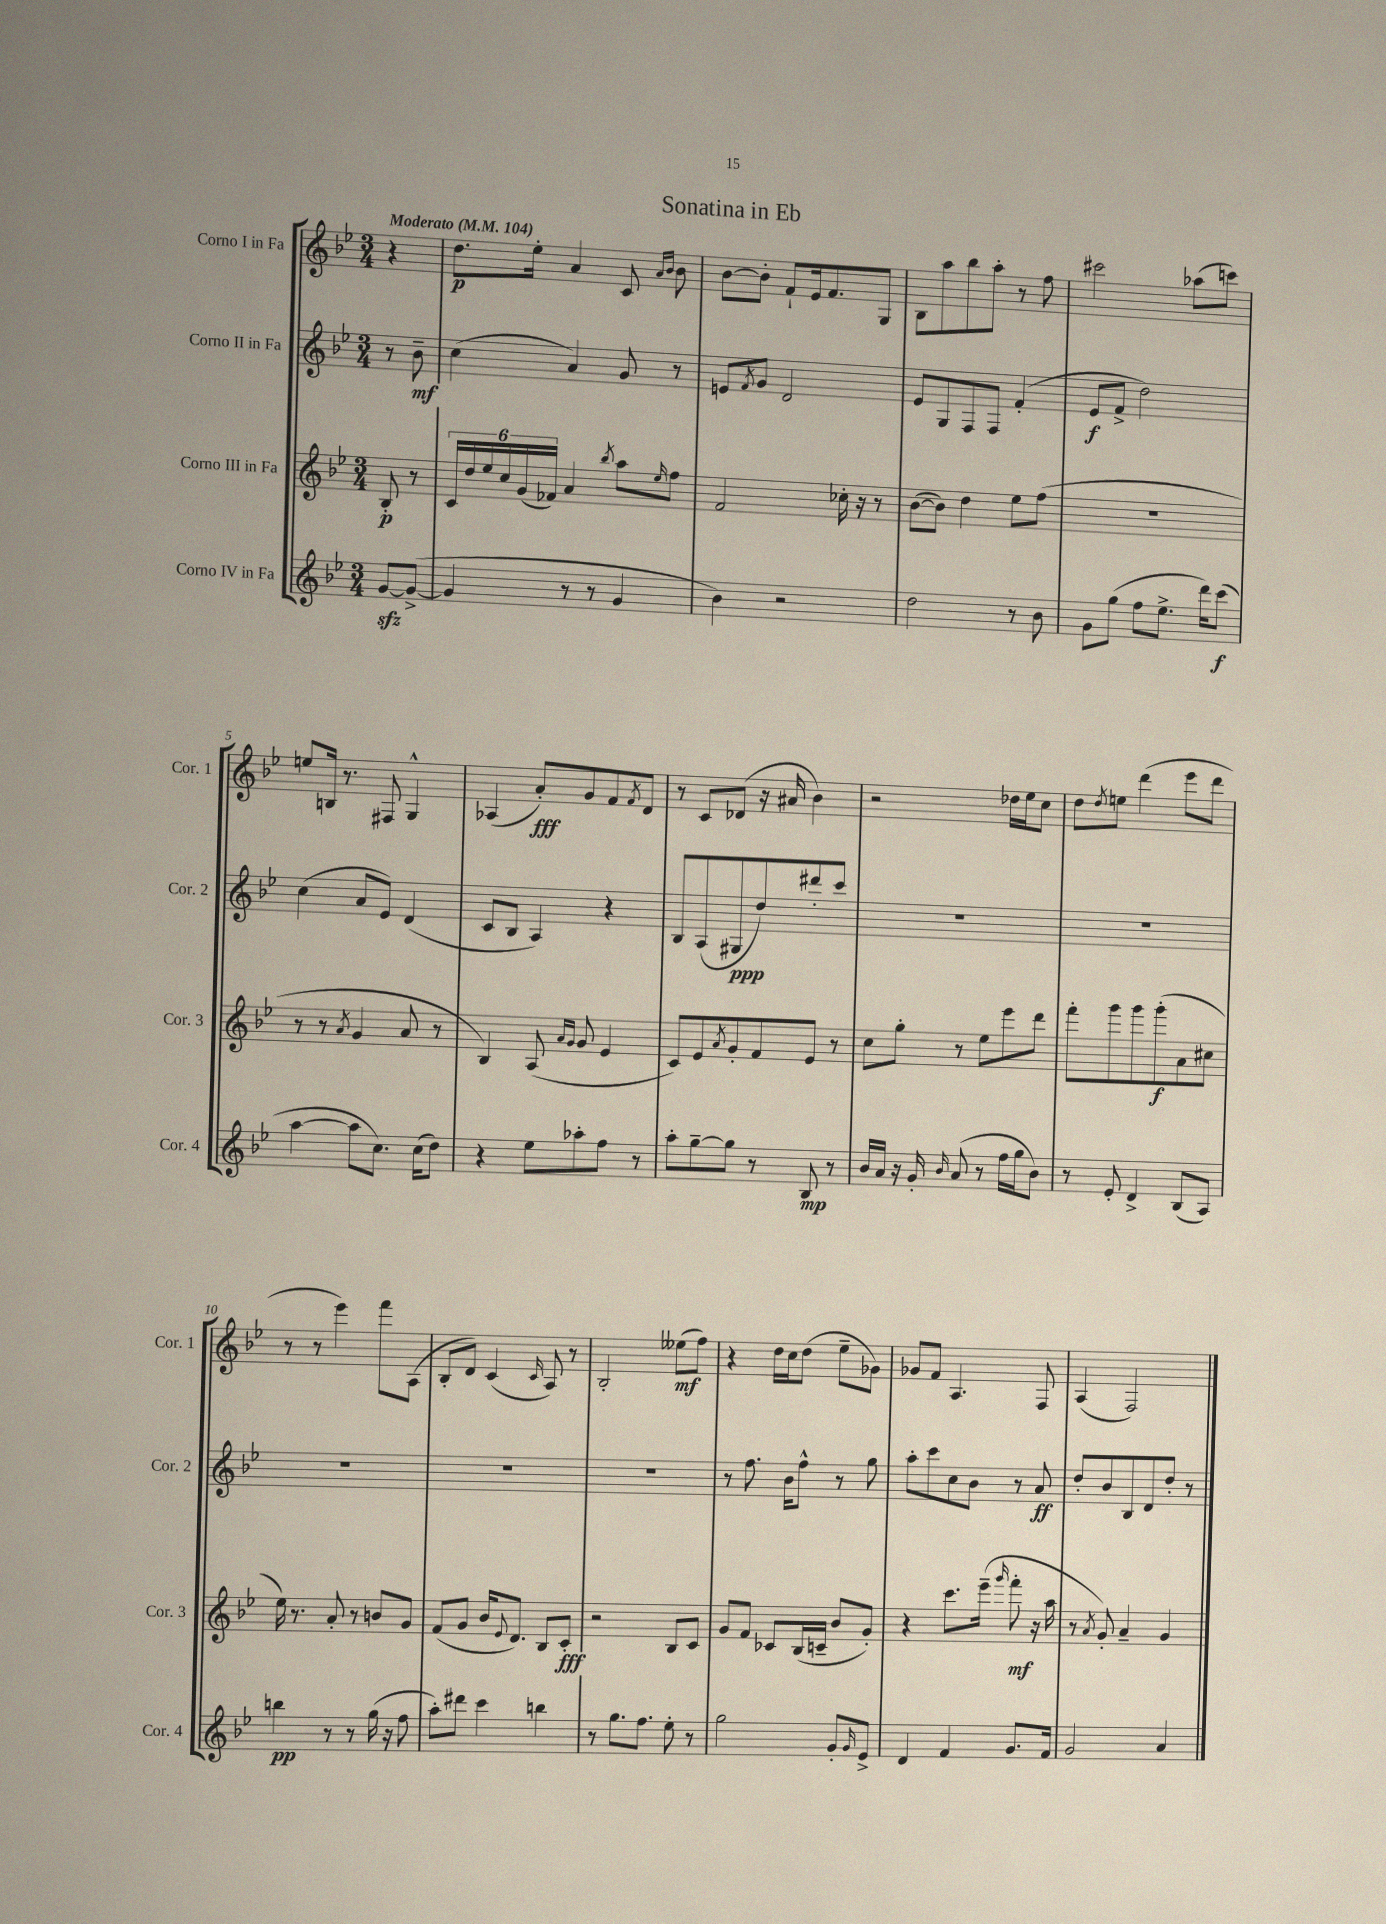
\header { title = "Sonatina in Eb" }
<<
\new StaffGroup <<
\new Staff = "s0" \with { instrumentName = "Corno I in Fa" shortInstrumentName = "Cor. 1" } {
    \clef treble \key bes \major \numericTimeSignature \time 3/4 \partial 4 \tempo "Moderato" 4 = 104
    r4 |
    d''8.\p ees''16-. a'4 c'8 \grace { a'16 bes'16 } bes'8 |
    bes'8~ bes'8-. f'8-! ees'16 f'8. g8 |
    bes8 a''8 bes''8 a''8-. r8 f''8 |
    cis'''2 aes''8( c'''8) |
    e''8 b16 r8. fis8 g4-^ |
    aes4( a'8-.\fff) g'8 f'8 \acciaccatura { f'8 } d'8 |
    r8 c'8 des'8( r16 ais'16 bes'4) |
    r2 des''16 ees''16 c''8 |
    d''8 \acciaccatura { d''8 } e''8 d'''4( ees'''8 d'''8 |
    r8 r8 ees'''4) f'''8 a8( |
    bes8-. d'8) c'4( \grace { c'16 } a8) r8 |
    bes2-. eeses''8\mf( f''8) |
    r4 d''16 c''16 d''8( ees''8-- ges'8) |
    ges'8 f'8 a4. f8 |
    a4( f2) \bar "|." |
}
\new Staff = "s1" \with { instrumentName = "Corno II in Fa" shortInstrumentName = "Cor. 2" } {
    \clef treble \key bes \major \numericTimeSignature \time 3/4 \partial 4
    r8 bes'8--\mf |
    c''4( a'4) g'8 r8 |
    e'8 \acciaccatura { f'8 } g'8 d'2 |
    ees'8 g8 f8 f8 f'4-.( |
    ees'8\f f'8-> d''2) |
    c''4( a'8 ees'8) d'4( |
    c'8 bes8 a4) r4 |
    bes8 a8( gis8\ppp d''8) dis'''8-. c'''8 |
    R2. |
    R2. |
    R2. |
    R2. |
    R2. |
    r8 f''8. bes'16 f''8-^ r8 g''8 |
    a''8-. c'''8 c''8 bes'8 r8 a'8\ff |
    d''8-. bes'8 bes8 d'8 d''8-. r8 \bar "|." |
}
\new Staff = "s2" \with { instrumentName = "Corno III in Fa" shortInstrumentName = "Cor. 3" } {
    \clef treble \key bes \major \numericTimeSignature \time 3/4 \partial 4
    bes8-.\p r8 |
    \tuplet 6/4 { c'16 d''16 ees''16 c''16 g'16( fes'16) } a'4 \acciaccatura { bes''8 } a''8 \grace { ees''16 } f''8 |
    f'2 ces''16-. r16 r8 |
    bes'8~( bes'8) d''4 ees''8 f''8( |
    R2. |
    r8 r8 \acciaccatura { a'8 } g'4 a'8 r8 |
    bes4) a8( \grace { a'16 g'16 } g'8 ees'4 |
    c'8) ees'8 \acciaccatura { a'8 } g'8-. f'8 ees'8 r8 |
    c''8 g''8-. r8 ees''8 ees'''8 d'''8 |
    f'''8-. g'''8 g'''8 g'''8-.\f( a'8 cis''8 |
    ees''16) r8. a'8-. r8 b'8 g'8 |
    f'8( g'8 bes'16 \appoggiatura { ees'8 } d'8.) bes8 c'8-.\fff |
    r2 bes8 c'8 |
    g'8 f'8 ces'8 bes16( c'16-- bes'8 g'8-.) |
    r4 c'''8. ees'''16--( \grace { g'''16 } f'''8-.\mf r16 a''16 |
    r8 \acciaccatura { a'8 } g'8-.) a'4-- g'4 \bar "|." |
}
\new Staff = "s3" \with { instrumentName = "Corno IV in Fa" shortInstrumentName = "Cor. 4" } {
    \clef treble \key bes \major \numericTimeSignature \time 3/4 \partial 4
    g'8~\sfz g'8~->( |
    g'4 r8 r8 g'4 |
    bes'4) r2 |
    d''2 r8 bes'8 |
    g'8 g''8( f''8 ees''8.-> d'''16) c'''8\f( |
    a''4~ a''8 c''8.) c''16( d''8) |
    r4 ees''8 aes''8-. f''8 r8 |
    a''8-. g''8~-- g''8 r8 bes8\mp r8 |
    bes'16 a'16 r16 g'16-. \grace { bes'16 } a'8( r8 f''16 g''16 bes'8) |
    r8 ees'8-. d'4-> bes8( a8) |
    b''4\pp r8 r8 g''16( r16 f''8 |
    a''8-.) dis'''8 c'''4 b''4 |
    r8 g''8. f''8. ees''8-. r8 |
    g''2 g'8-. \grace { g'16 } ees'8-> |
    d'4 f'4 g'8. f'16 |
    g'2 a'4 \bar "|." |
}
>>
>>
